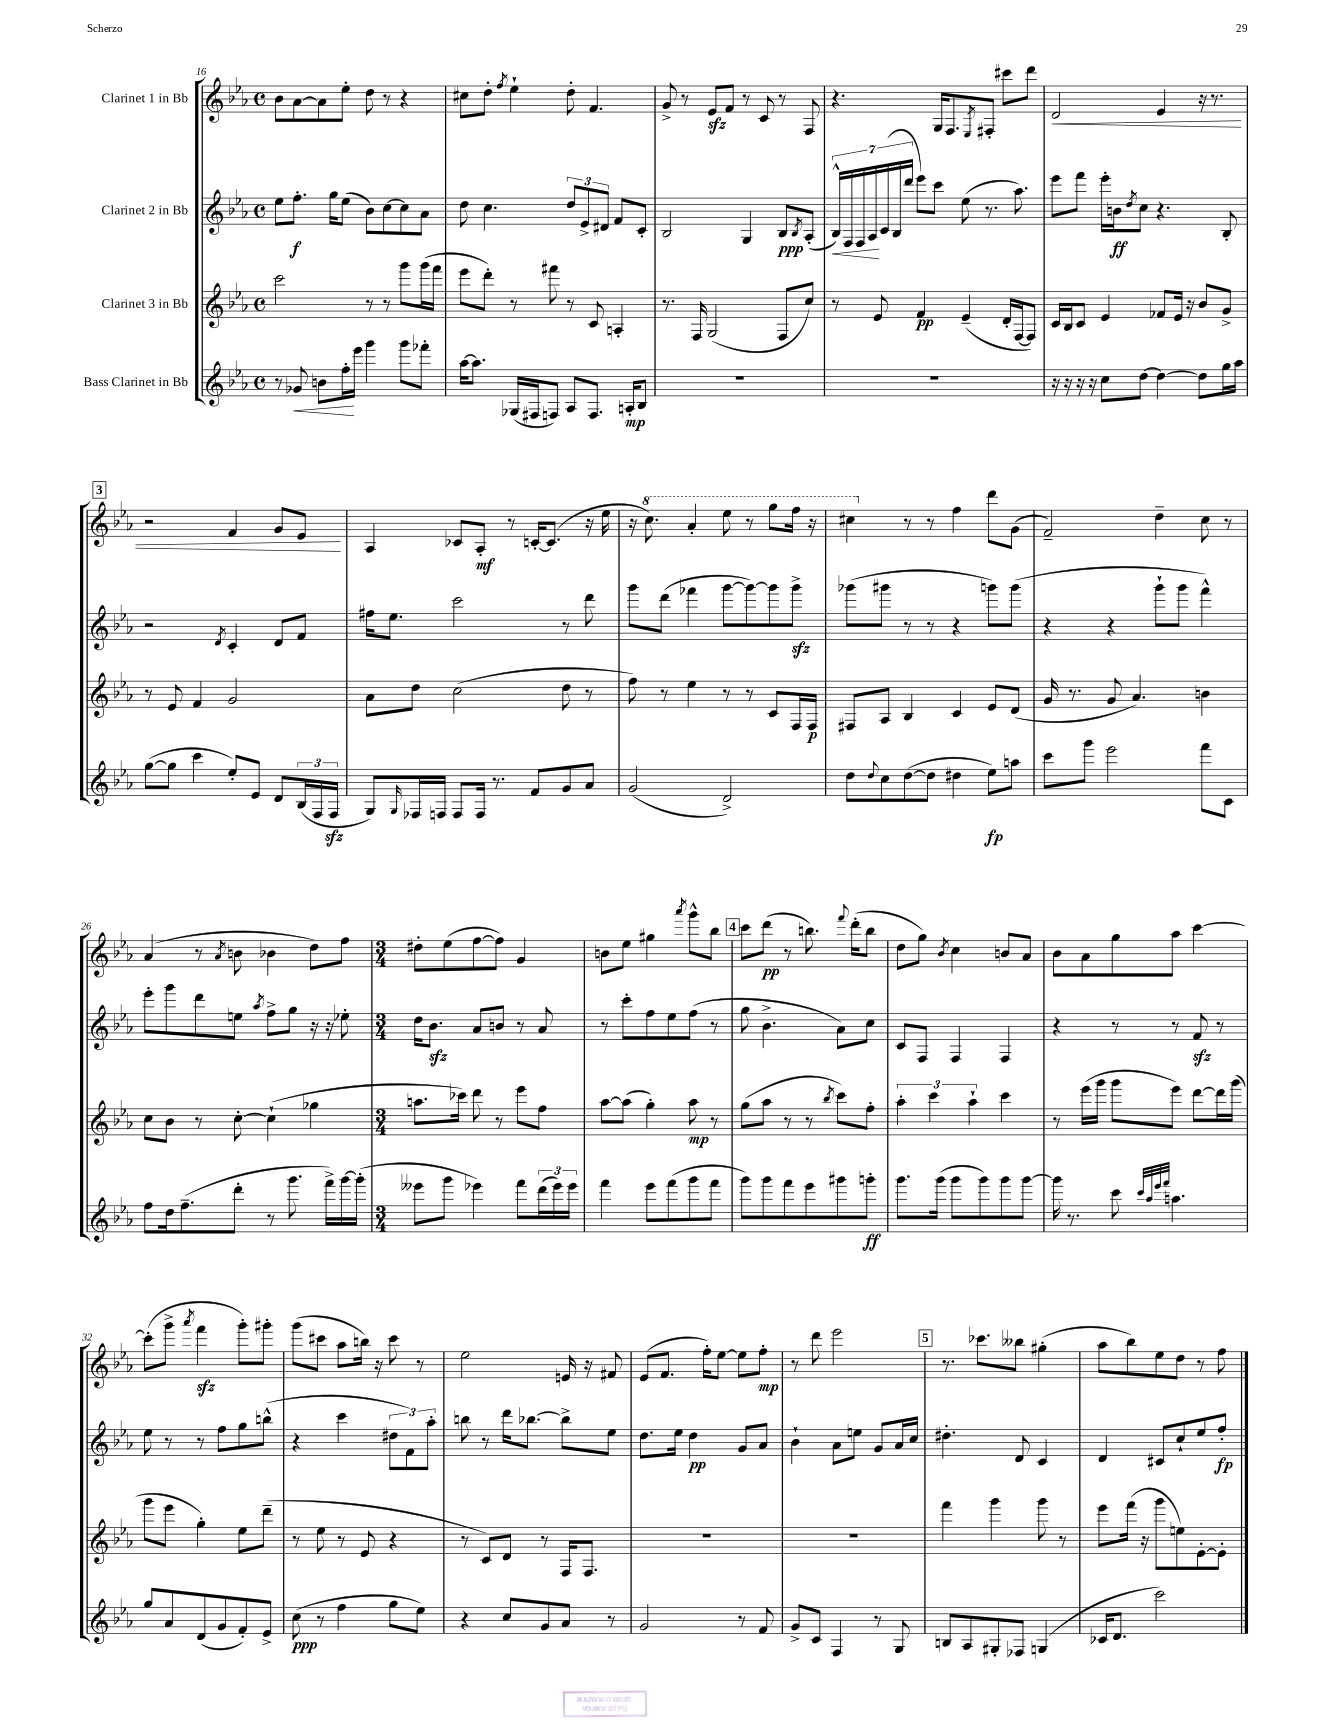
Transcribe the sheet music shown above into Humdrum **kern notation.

**kern	**kern	**kern	**kern
*staff4	*staff3	*staff2	*staff1
*clefG2	*clefG2	*clefG2	*clefG2
*k[b-e-a-]	*k[b-e-a-]	*k[b-e-a-]	*k[b-e-a-]
*M4/4	*M4/4	*M4/4	*M4/4
*met(c)	*met(c)	*met(c)	*met(c)
8r	2ccc\	8ee-\L	8b-\L
8g-/	.	8.ff'\J	[8a-\
8b\L	.	.	8a-\]
.	.	16gg\LK	.
16ff'\L	.	(8ee-\J	8ee-'\J
16eee-\JJ	.	.	.
4ggg\	8r	8b-\L)	8dd\
.	8r	[8cc\	8r
8ggg\L	8ggg\L	8cc\]	4r
8fff-'\J	(16ggg\L	8a-\J	.
.	16fff\JJ	.	.
=	=	=	=
[16aa-\LK	8eee-\L	8dd\	8cc#\L
8.aa-\]J	.	.	.
.	8ddd'\J)	4.cc\	8dd'\J
.	.	.	8qff/
(16G-/LL	8r	.	4ee-`\
16F#/J	.	.	.
8F/J)	8fff#\	.	.
8A-/L	8r	12dd/L	8dd'\
.	.	12e-^/	.
8.F/J	8c/	.	4.f/
.	.	12d#/J	.
.	4A'/	8f/L	.
16A'/LK	.	.	.
8B-/J	.	8c'/J	.
=	=	=	=
1r	8.r	2B-/	8g^/
.	.	.	8r
.	16F/	.	.
.	(2G/	.	8e-/L
.	.	.	8f/J
.	.	4G/	8r
.	.	.	8c/
.	8F/L	8B-/L	8r
.	.	8qB-/	.
.	8cc/J)	(8A-'/J	8F/
=	=	=	=
1r	8r	28B-^^/LL)	4.r
.	.	28F/	.
.	.	28F/	.
.	.	28A-/	.
.	8e-/	.	.
.	.	(28c/	.
.	.	28B-/	.
.	.	28ddd/JJ	.
.	4f/	8eee-\L)	.
.	.	8ccc\J	16G/LK
.	.	.	8.F/
.	(4e-~/	(8ee-\	.
.	.	.	8qE-/
.	.	8.r	8F#'/J
.	16d'/LL	.	8ccc#\L
.	[16F/J	8.aa-\)	.
.	8F/]J)	.	8ddd\J
=	=	=	=
16r	16c/LL	8eee-\L	2d/
16r	16B-/J	.	.
16r	8c/J	8fff\J	.
16r	.	.	.
8cc\L	4e-/	16eee-'\LL	.
.	.	16b\J	.
.	.	8qdd/	.
[8dd\J	.	8cc\J	.
4dd\_	8f-/L	4.r	4e-/
.	16e-/Jk	.	.
.	16r	.	.
8dd\]L	8b-/L	.	16r
.	.	.	8.r
16gg\L	8g^/J	8B-'/	.
16aa-\JJ	.	.	.
=	=	=	=
([8gg\L	8r	2r	2r
8gg\]J	8e-/	.	.
4ccc\	4f/	.	.
.	.	8qd/	.
8ee-'/L)	2g/	4c'/	4f/
8e-/J	.	.	.
8d/L	.	8d/L	8g/L
(24B-/L	.	8f/J	8e-/J
24F/	.	.	.
24F/JJ	.	.	.
=	=	=	=
8G/L)	8a-\L	16ff#\LK	4A-/
.	.	8.ee-\J	.
16qqG/	.	.	.
16F-/L	8dd\J	.	.
16F/JJ	.	.	.
8F/L	(2cc\	2ccc\	8c-/L
16F/Jk	.	.	8A-'/J
8.r	.	.	.
.	.	.	8r
8f/L	.	.	[16c'/LK
.	.	.	(8.c/]J
8g/	8dd\	8r	.
8a-/J	8r	8ddd\	16r
.	.	.	16ee-\
=	=	=	=
(2g/	8ff\)	8ggg\L	16r
.	.	.	8.ccc\)
.	8r	(8ddd\J	.
.	4ee-\	4fff-\	4aa-'/
2d^/)	8r	[8ggg\L	8eee-\
.	8r	8ggg\_)	8r
.	8c/L	8ggg\]	8ggg\L
.	16F/L	8ggg^\J	16fff\Jk
.	16F/JJ	.	16r
=	=	=	=
8dd\L	8F#/L	(8ggg-\L	4ccc#\
8qqdd/	.	.	.
8cc\	8A-/J	8ggg#\J	.
([8dd\	4B-/	8r	8r
8dd\]J	.	8r	8r
4dd#\	4c/	4r	4ff\
8ee-\L)	8e-/L	8ggg\L)	8ddd\L
8aa\J	(8d/J	(8ggg\J	(8g\J
=	=	=	=
8ccc\L	16g/	4r	2f~/)
.	8.r	.	.
8ggg\J	.	.	.
2eee-\	8g/	4r	.
.	4.a-/)	.	.
.	.	8ggg`\L	4dd~\
.	.	8ggg\J	.
8fff\L	4b\	4fff^^\)	8cc\
8c\J	.	.	8r
=	=	=	=
8ff\L	8cc\L	8eee-'\L	(4a-/
16dd\k	8b-\J	8ggg\	.
(8.ff~\	.	.	.
.	8r	8ddd\	8r
.	.	.	8qa-/
8ddd'\J	[8cc'\	8ee\J	8b\
.	.	8qaa-/	.
8r	(4cc`\]	8ff^\L	4b-\
8.ggg\	.	8gg\J	.
.	4gg-\	16r	8dd\L)
16fff^\LL)	.	16r	.
[16ggg\	.	8ee-'\	8ff\J
(16ggg'\]JJ	.	.	.
=	=	=	=
*M3/4	*M3/4	*M3/4	*M3/4
8eee--\L	8.aa\L	16dd\LK	8dd#'\L
.	.	8.b-\J	.
8ggg\J	.	.	(8ee-\
.	16ccc-\Jk)	.	.
4eee-\)	8ddd\	8a-/L	[8ff\
.	8r	8b/J	8ff\]J)
8fff\L	8eee-\L	8r	4g/
(24ddd\L	8ff\J	8a-/	.
24eee-\)	.	.	.
24eee-\JJ	.	.	.
=	=	=	=
4fff\	[8aa-\L	8r	8b\L
.	(8aa-\]J	8ccc'\L	8ee-\J
8eee-\L	4gg'\)	8ff\	4gg#\
(8fff\	.	8ee-\	.
.	.	.	8qaaa-/
8ggg\	8aa-\	(8ff\J	8ggg^^\L
8fff\J	8r	8r	8bb-\J
=	=	=	=
8ggg\L)	(8gg\L	8gg\	8ccc\L
8ggg\	8aa-\J	4.b-^\	(8ddd\J
8fff\	8r	.	8r
8eee-\	8r	.	8.bb\)
.	8qbb-/	.	.
8ggg#\	8ccc\L)	8a-\L)	.
.	.	.	8qqfff/
.	.	.	(16ddd'\LK
8ggg'\J	8ff'\J	8cc\J	8bb\J
=	=	=	=
8.ggg\L	6aa-'\	8c/L	8dd\L
.	.	8F/J	8gg\J)
.	6ccc\	.	.
(16ggg\Jk	.	.	.
.	.	.	8qb-/
8ggg\L	.	4F/	4cc\
.	6aa-`\	.	.
8ggg\)	.	.	.
8ggg\	4ccc\	4F/	8b/L
[8ggg\J	.	.	8a-/J
=	=	=	=
16ggg\]	8r	4r	8b-\L
8.r	.	.	.
.	(16eee-\LL	.	8a-\
.	16ggg\JJ	.	.
8ccc\	8ggg\L	8r	8gg\
32qqccc/LLL	.	.	.
32qqaa-/	.	.	.
32qqeee-/	.	.	.
32qqfff/JJJ	.	.	.
4.aa\	8eee-\J)	8r	8aa-\J
.	[8ddd\L	8f/	[4ccc\
.	16ddd\]L	8r	.
.	(16ggg\JJ	.	.
=	=	=	=
8gg/L	8ggg\L	8ee-\	(8ccc'\]L
8a-/	8eee-\J	8r	8ggg^\J
.	.	.	8qaaa-/
(8d/	4gg'\)	8r	4fff\
8g/	.	8ff\L	.
8f'/)	8ee-\L	8gg\	8ggg'\L)
8e-^/J	(8ddd~\J	(8bb^^\J	8ggg#'\J
=	=	=	=
(8cc\	8r	4r	(8ggg\L
8r	8ee-\	.	8ccc#\J
4ff\	8r	4ccc\	8aa-\L
.	8e-/	.	16bb\Jk)
.	.	.	16r
8gg\L	4r	12dd#\L	8ccc#\
.	.	12f\)	.
8ee-\J)	.	.	8r
.	.	12aa-'\J	.
=	=	=	=
4r	8r	8bb\	2ee-\
.	8c/L)	8r	.
8cc/L	8d/J	16ddd\LK	.
.	.	[8.bb-\J	.
8g/	8r	.	.
8a-/J	16F/LK	8bb-^\]L	16e/
.	8.F/J	.	16r
8r	.	8ee-\J	8f#/
=	=	=	=
2g/	2.r	8.dd\L	(8e-/L
.	.	.	8.f/J
.	.	16ee-\Jk	.
.	.	4dd\	.
.	.	.	16ff'\LK)
.	.	.	[8ee-\J
8r	.	8g/L	8ee-\]L
8f/	.	8a-/J	8ff'\J
=	=	=	=
8g^/L	2.r	4b-`\	8r
8c/J	.	.	8ddd\
4F/	.	8a-\L	2eee-\
.	.	8ee\J	.
8r	.	8g/L	.
8G/	.	16a-/L	.
.	.	16cc/JJ	.
=	=	=	=
8B/L	4fff\	4.dd#'\	8.r
8A-/	.	.	.
.	.	.	8.ccc-\L
8G#'/	4ggg\	.	.
8F-/J	.	8d/	8bb--\J
(4G/	8ggg\	4c/	(4gg#'\
.	8r	.	.
=	=	=	=
16c-/LK	8eee-\L	4d/	8aa-\L
8.d/J	.	.	.
.	(16fff\Jk	.	8bb-\)
.	16r	.	.
2ccc\)	8ggg\L	8c#/L	8ee-\
.	8ee\)	8cc`/	8dd\J
.	[8e-'\	8ee-/	8r
.	8e-'\]J	8ff'/J	8ff\
==	==	==	==
*-	*-	*-	*-
